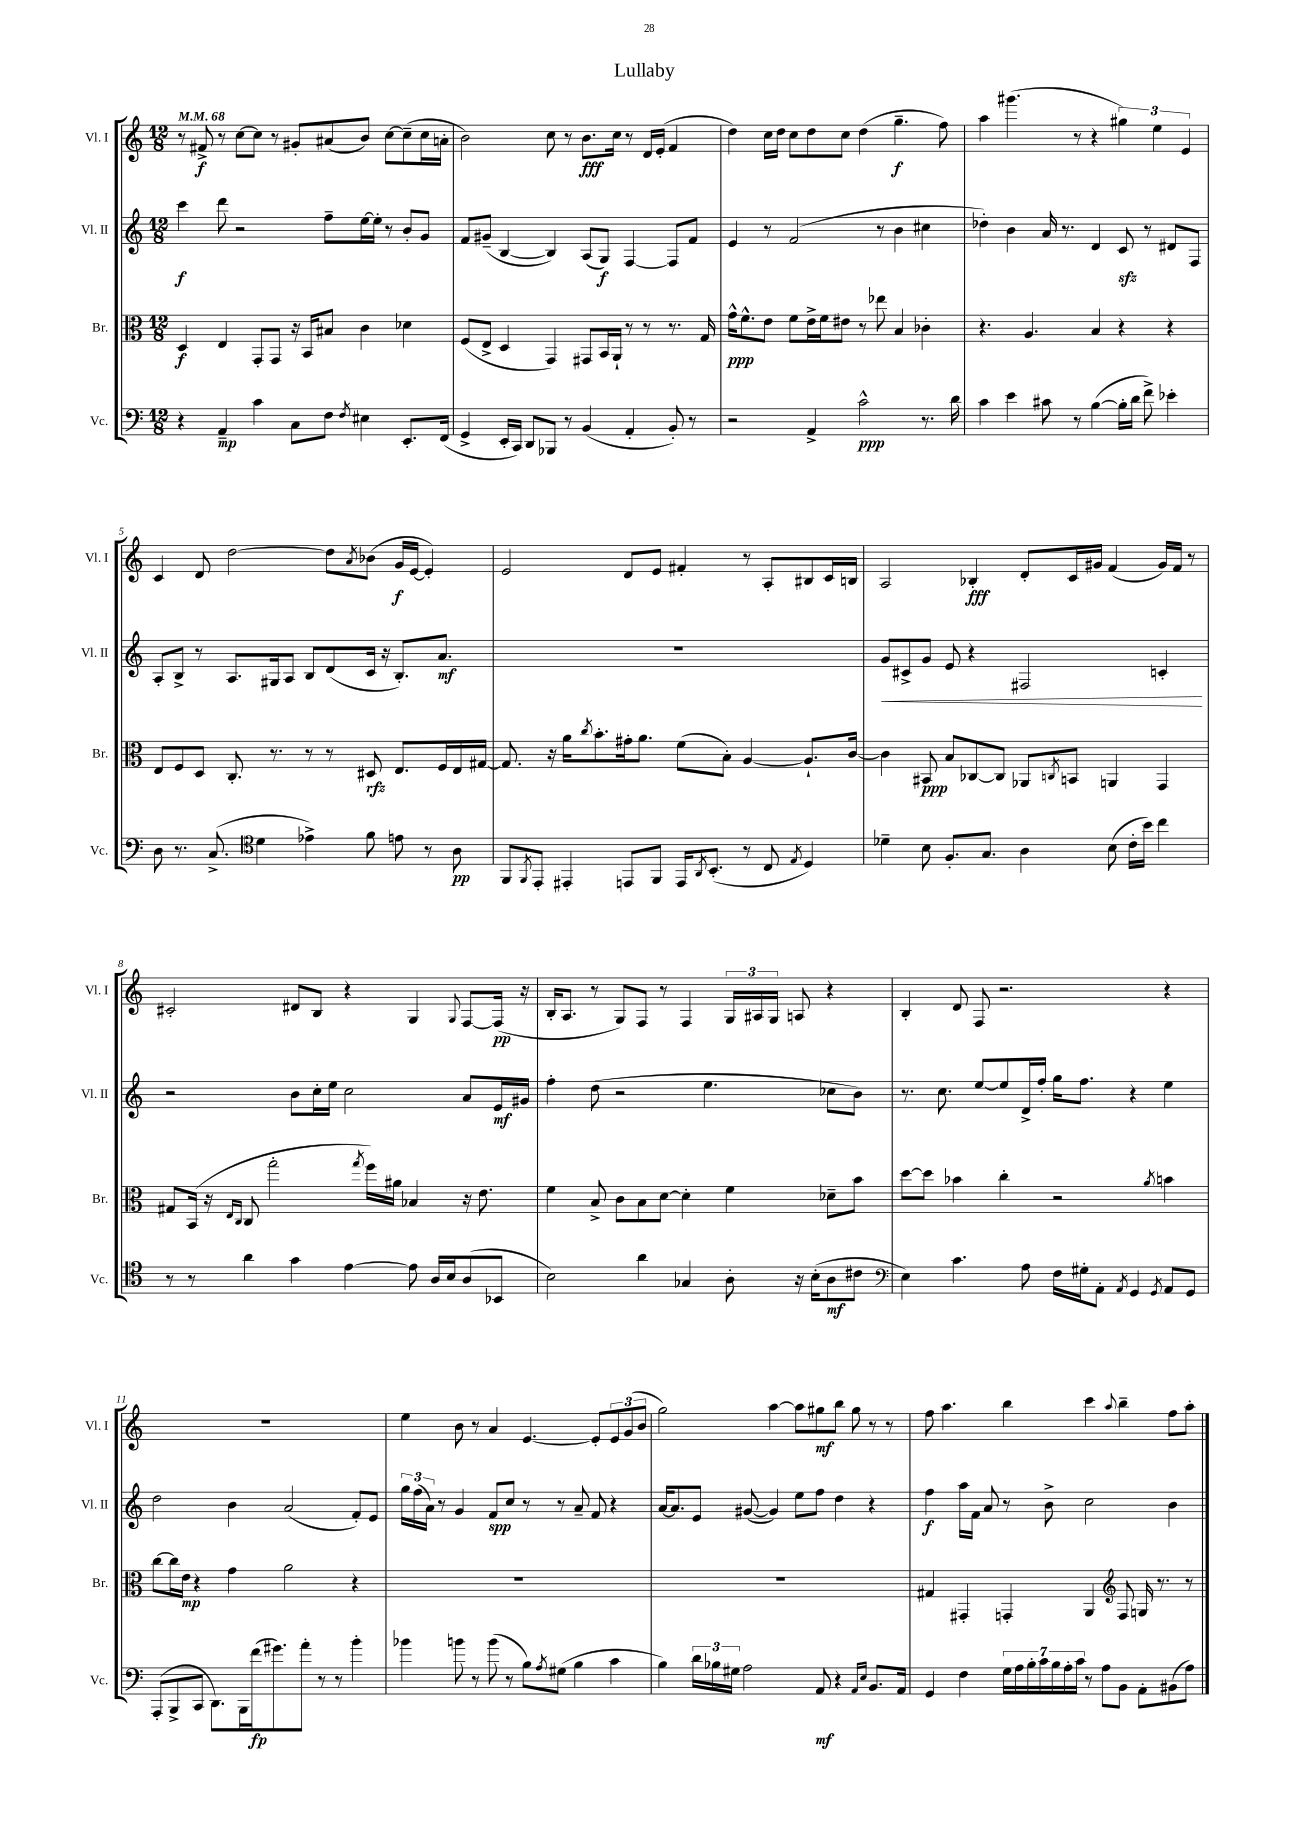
\header { title = "Lullaby" }
<<
\new StaffGroup <<
\new Staff = "s0" \with { instrumentName = "Vl. I" shortInstrumentName = "Vl. I" } {
    \clef treble \key c \major \numericTimeSignature \time 12/8 \tempo 4 = 68
    r8 fis'8->\f r8 c''8~ c''8 r8 gis'8-. ais'8( b'8) c''8~ c''8--( c''16 a'16-. |
    b'2) c''8 r8 b'8.\fff c''16 r8 d'16 e'16-.( f'4 |
    d''4) c''16 d''16 c''8 d''8 c''8 d''4( g''4.--\f f''8) |
    a''4 gis'''4.( r8 r4 \tuplet 3/2 { gis''4) e''4 e'4 } |
    c'4 d'8 d''2~ d''8 \acciaccatura { a'8 } bes'8( g'16\f e'16~ e'4-.) |
    e'2 d'8 e'8 fis'4-. r8 a8-. bis8 c'16 b16 |
    a2 bes4-.\fff d'8-. c'16 gis'16 f'4( gis'16) f'16 r8 |
    cis'2-. dis'8 b8 r4 g4 \appoggiatura { g8 } f8~ f16\pp( r16 |
    b16-. a8. r8 g8) f8 r8 f4 \tuplet 3/2 { g16 ais16 g16 } a8 r4 |
    b4-. d'8 f8 r2. r4 |
    R1. |
    e''4 b'8 r8 a'4 e'4.~ e'8-. \tuplet 3/2 { e'8 g'8( b'8 } |
    g''2) a''4~ a''8 gis''8\mf b''8 gis''8 r8 r8 |
    f''8 a''4. b''4 c'''4 \appoggiatura { a''8 } b''4-- f''8 a''8-. \bar "|." |
}
\new Staff = "s1" \with { instrumentName = "Vl. II" shortInstrumentName = "Vl. II" } {
    \clef treble \key c \major \numericTimeSignature \time 12/8
    c'''4\f d'''8 r2 f''8-- e''16~ e''16-. r8 b'8-. g'8 |
    f'8 gis'8--( b4~ b4) a8( g8\f) f4~ f8 f'8 |
    e'4 r8 f'2( r8 b'4 cis''4 |
    des''4-.) b'4 a'16 r8. d'4 c'8\sfz r8 dis'8 f8 |
    a8-. b8-> r8 a8. gis16 a8 b8 d'8( c'16 r16 b8.-.) a'8.\mf |
    R1. |
    g'8\< cis'8-> g'8 e'8 r4 fis2 c'4-.\! |
    r2 b'8 c''16-. e''16 c''2 a'8 e'16\mf gis'16 |
    f''4-. d''8( r2 e''4. ces''8 b'8) |
    r8. c''8. e''8~ e''8 d'16-> f''16-. g''16 f''8. r4 e''4 |
    d''2 b'4 a'2( f'8-.) e'8 |
    \tuplet 3/2 { g''16 f''16( a'16) } r8 g'4 f'8\spp c''8 r8 r8 a'8-- f'8 r4 |
    a'16~ a'8. e'8 gis'8~( gis'4) e''8 f''8 d''4 r4 |
    f''4\f a''16 f'16 a'8 r8 b'8-> c''2 b'4 \bar "|." |
}
\new Staff = "s2" \with { instrumentName = "Br." shortInstrumentName = "Br." } {
    \clef alto \key c \major \numericTimeSignature \time 12/8
    d4\f e4 g,8-. g,8 r16 b,16 bis8 c'4 des'4 |
    f8( e8-> d4 g,4) gis,8 b,16 a,16-! r8 r8 r8. g16 |
    g'16-^\ppp f'8.-^ e'8 f'8 e'16-> f'16 eis'8 r8 ees''8 b4 ces'4-. |
    r4. a4. b4 r4 r4 |
    e8 f8 d8 c8.-. r8. r8 r8 dis8\rfz e8. f16 e16 gis16~ |
    gis8. r16 a'16 \acciaccatura { c''8 } b'8.-. gis'16-. a'8. f'8( b8-.) a4~ a8.-! c'16~ |
    c'4 bis,8\ppp b8 ces8~ ces8 aes,8 \acciaccatura { c8 } b,8 a,4 g,4 |
    gis8 b,16( r16 \grace { e16 c16 } c8 g''2-. \acciaccatura { g''8 } f''16) ais'16 bes4 r16 e'8. |
    f'4 b8-> c'8 b8 d'8~ d'4-. f'4 des'8-- b'8 |
    d''8~ d''8 bes'4 c''4-. r2 \acciaccatura { a'8 } b'4 |
    c''8~ c''16 e'16\mp r4 g'4 a'2 r4 |
    R1. |
    R1. |
    gis4 gis,4-. g,4-. a,4 \clef treble f8 g16 r8. r8 \bar "|." |
}
\new Staff = "s3" \with { instrumentName = "Vc." shortInstrumentName = "Vc." } {
    \clef bass \key c \major \numericTimeSignature \time 12/8
    r4 a,4--\mp c'4 c8 f8 \acciaccatura { f8 } eis4 e,8.-. f,16( |
    g,4-> e,16-. c,16) d,8 bes,,8 r8 b,4( a,4-. b,8-.) r8 |
    r2 a,4-> c'2-^\ppp r8. d'16 |
    c'4 e'4 cis'8 r8 b4~( b16-. d'16 f'8->) ees'4-. |
    d8 r8. c8.->( \clef tenor d'4 ees'4->) f'8 e'8 r8 a8\pp |
    f,8 \acciaccatura { f,8 } e,8-. eis,4-. e,8 f,8 e,16 \acciaccatura { a,8 } b,8.-.( r8 c8 \acciaccatura { e8 } d4) |
    des'4-- b8 f8.-. g8. a4 b8( c'16-. b'16) c''4 |
    r8 r8 a'4 g'4 e'4~ e'8 a16 b16 a8( bes,8 |
    b2) a'4 ges4 a8-. r16 b16-.( a8\mf cis'8 |
    \clef bass e4) c'4. a8 f16 gis16-. a,8-. \acciaccatura { a,8 } g,4 \acciaccatura { g,8 } a,8 g,8 |
    a,,8-.( b,,8-> c,8 d,8.) b,,16 f'16\fp( gis'8.) a'8-. r8 r8 b'4-. |
    bes'4 b'8 r8 b'8( r8 b8) \acciaccatura { a8 } gis8( b4 c'4 |
    b4) \tuplet 3/2 { d'16 bes16 gis16 } a2 a,8\mf r4 \grace { a,16 e16 } b,8. a,16 |
    g,4 f4 \tuplet 7/4 { g16 a16 b16-. c'16 b16 a16-. c'16 } r8 a8 b,8 a,8-. bis,8( a8) \bar "|." |
}
>>
>>
